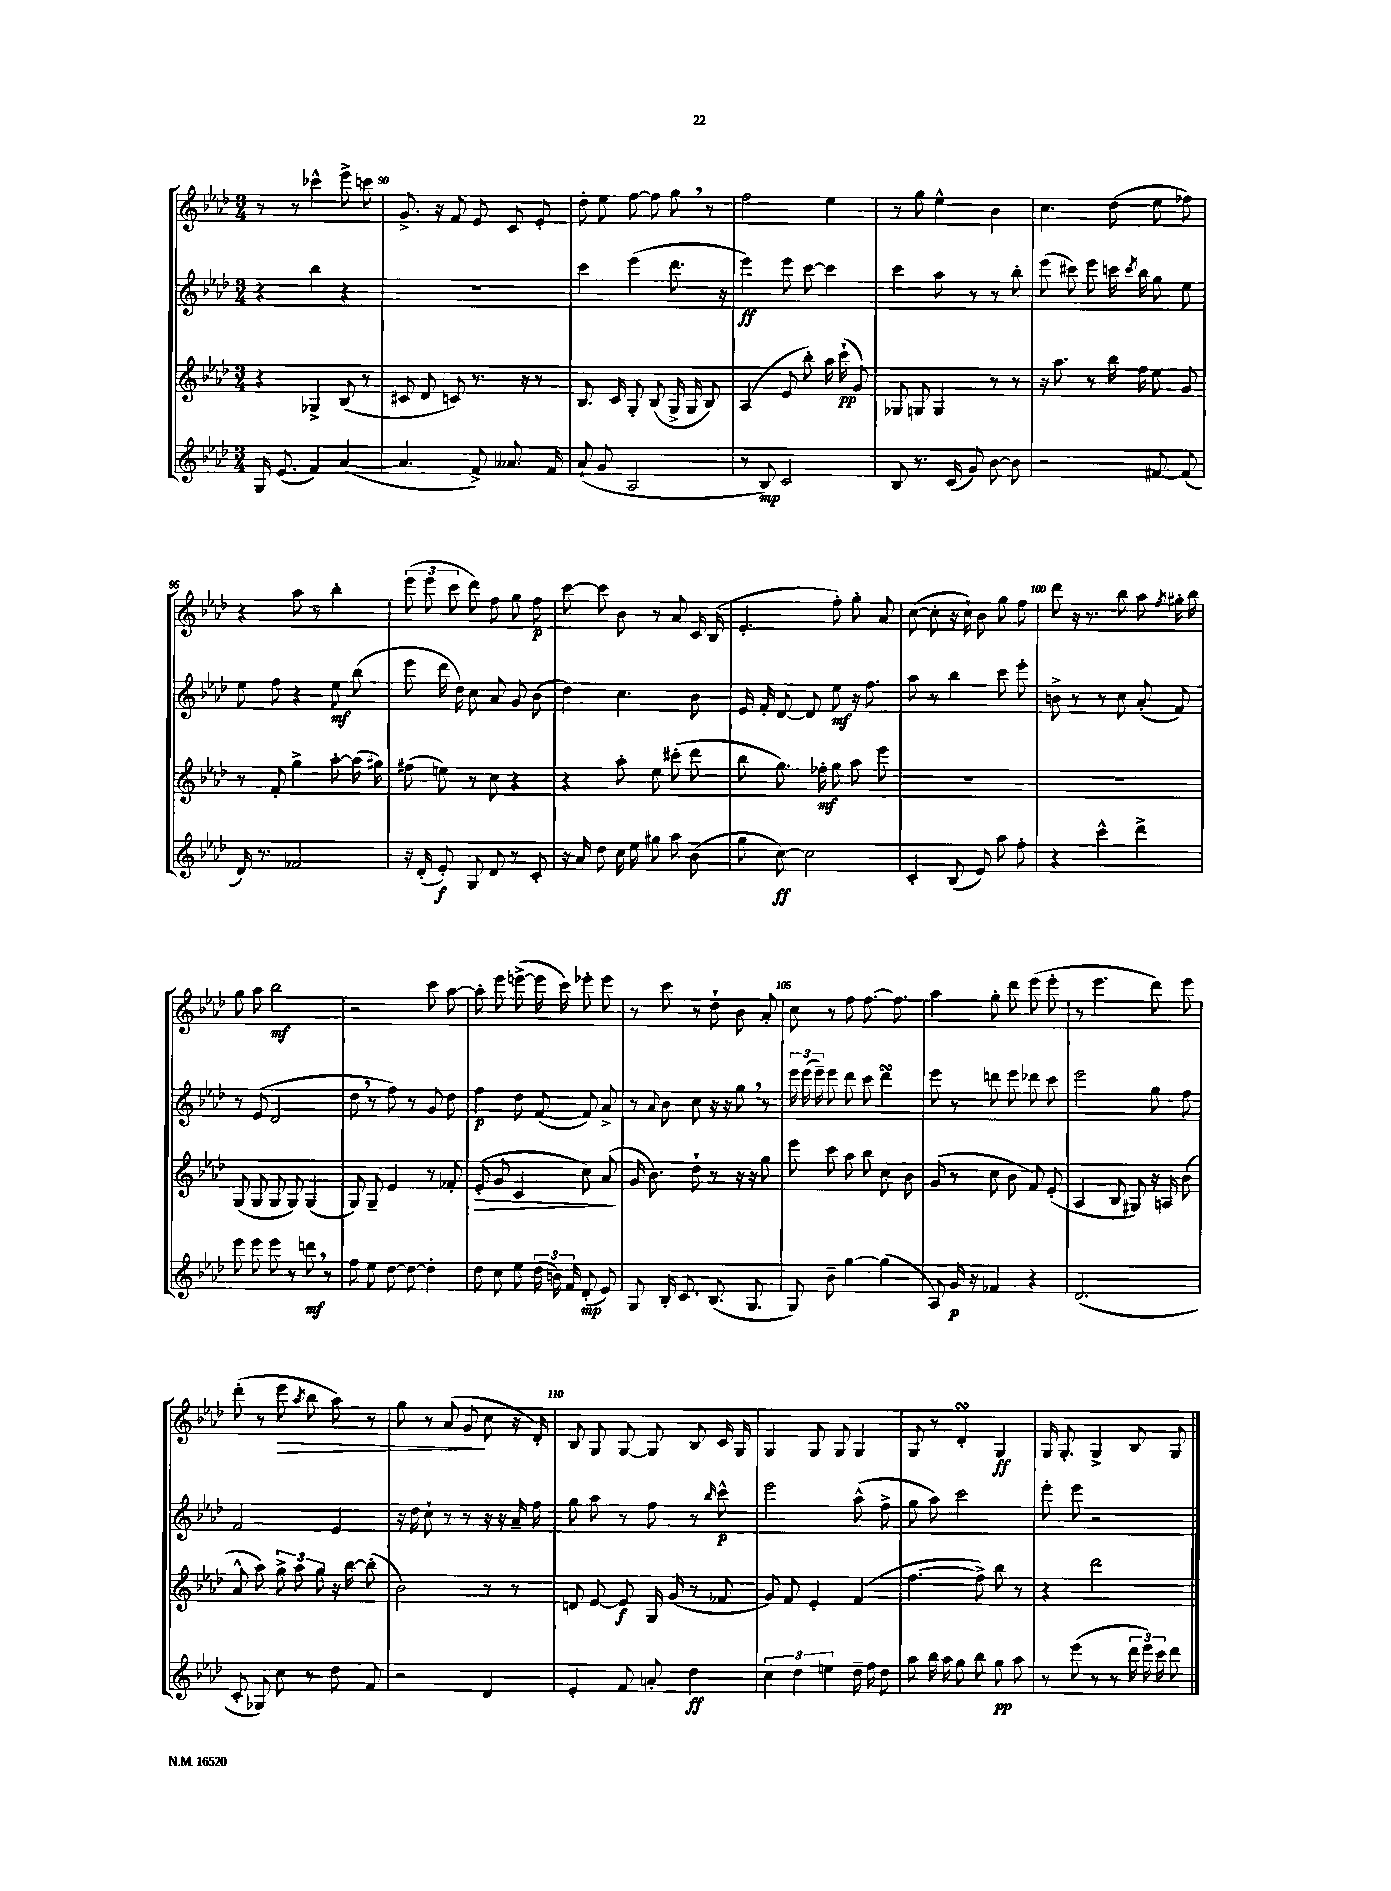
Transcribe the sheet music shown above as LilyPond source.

<<
\new StaffGroup <<
\new Staff = "s0" {
    \clef treble \key aes \major \numericTimeSignature \time 3/4
    \autoBeamOff r8 r8 ces'''4-^ ees'''8-> c'''8 |
    g'8.-> r16 f'8 ees'8 c'8 ees'8-. |
    des''8-. ees''8 f''8~ f''8 g''8 \breathe r8 |
    f''2 ees''4 |
    r8 g''8 ees''4-^ bes'4 |
    c''4. des''8( ees''8 fes''8) |
    r4 aes''8 r8 bes''4-. |
    \tuplet 3/2 { ees'''8( ees'''8 c'''8 } des'''8) f''8 g''8 f''8\p |
    c'''8~ c'''8 bes'8 r8 aes'8 c'16 bes16( |
    ees'4.-. f''8-.) g''8-. aes'8 |
    c''8~( c''8-. r16 c''16-!) bes'8 g''8 f''8 |
    des'''8 r16 r8. bes''8 aes''8 \acciaccatura { f''8 } gis''16-. bes''16 |
    g''8 aes''8 bes''2\mf |
    r2 c'''8 aes''8~ |
    aes''8-. ees'''8 e'''8~->( e'''16 c'''16) ees'''8-. ees'''8 |
    r8 c'''8 r8 des''8-! bes'8 aes'8-. |
    c''8 r8 f''8 f''8.~ f''8. |
    aes''4 g''8-. des'''8 ees'''8( ees'''8-. |
    r8 ees'''4. des'''8) ees'''8 |
    des'''8-.( r8 ees'''8\> \acciaccatura { aes''8 } bes''8 aes''8) r8 |
    g''8 r8 aes'8( g'8\! c''8 r16 des'16-.) |
    bes8 g8 g8~ g8 bes8 c'16 g16 |
    g4 g8 g8 g4 |
    g8 r8 des'4-.\turn g4\ff |
    g16 g8.-. g4-> bes8 g8 \bar "|." |
}
\new Staff = "s1" {
    \clef treble \key aes \major \numericTimeSignature \time 3/4
    \autoBeamOff r4 bes''4 r4 |
    R2. |
    c'''4 ees'''4( des'''8. r16 |
    ees'''4\ff) ees'''8 c'''8~ c'''4 |
    c'''4 aes''8 r8 r8 bes''8-. |
    ees'''8( cis'''8) ees'''8 c'''16 \acciaccatura { c'''8 } bes''16 g''8 ees''8 |
    ees''8 f''8 r4 ees''8\mf bes''8( |
    ees'''8 des'''16 des''16) c''8 aes'8 g'8 bes'8( |
    des''4) c''4. bes'8 |
    ees'16 f'16-. des'8~ des'8 ees''8\mf r16 f''8. |
    aes''8 r8 bes''4 c'''8 ees'''8-. |
    b'8-> r8 r8 c''8 aes'8-.( f'8) |
    r8 ees'8( des'2 |
    des''8 \breathe r8 f''8) r8 g'8 des''8 |
    f''4\p des''8 f'8~( f'8) aes'8-> |
    r8 \appoggiatura { aes'8 } bes'8 c''8 r16 r16 g''8 \breathe r8 |
    \tuplet 3/2 { ees'''16 ees'''16( ees'''16--) } ees'''8 des'''8 c'''8 des'''4\turn |
    ees'''8 r8 d'''8 ees'''8 des'''8 c'''8 |
    ees'''2 g''8 f''8 |
    f'2 ees'4 |
    r16 des''16 c''8-! r8 r8 r16 r16 aes'16-- f''16 |
    g''8 aes''8 r8 f''8 r8 \grace { bes''16 } c'''8-^\p |
    ees'''2 aes''8-^( f''8-> |
    g''8 aes''8) c'''2 |
    ees'''8-. ees'''8 r2 \bar "|." |
}
\new Staff = "s2" {
    \clef treble \key aes \major \numericTimeSignature \time 3/4
    \autoBeamOff r4 ges4-> bes8( r8 |
    cis'8 des'8 c'8) r8. r16 r8 |
    bes8. c'16 g8-. bes8( g16-> g16 bes8) |
    aes4( ees'8 bes''8-.) aes''16 c'''16-!\pp( g'8) |
    ges8 g8 g4 r8 r8 |
    r16 aes''8. r8 bes''16 f''16 ees''8 g'8 |
    r8 f'8-. g''4-> aes''8~-. aes''16( gis''16) |
    fis''8( e''8) r8 c''8 r4 |
    r4 aes''8-. ees''8 cis'''8-.( des'''8 |
    bes''8 g''8.) fes''16-.\mf g''8 aes''8 ees'''8 |
    R2. |
    R2. |
    g8( g8 g8 g8) g4( |
    g8) g8-- ees'4 r8 fes'8-. |
    ees'8-.\>( g'8 c'4 c''8) aes'8\!( |
    g'16 bes'8.) des''8-! r8 r16 r16 g''8 |
    ees'''8 c'''8 aes''8 bes''8 c''8 bes'8 |
    g'8( r8 c''8 bes'8 f'8) ees'8-.( |
    aes4 bes8 gis8) r16 a16 bes'8( |
    aes'8-^ aes''8) \tuplet 3/2 { g''8-> aes''8 g''8 } r16 bes''16~ bes''8-.( |
    bes'2) r8 r8 |
    d'8 ees'8~ ees'8\f g16 g'16( r8 fes'8 |
    g'8) f'8 ees'4-. f'4( |
    f''4.~ f''8->) bes''8 r8 |
    r4 des'''2 \bar "|." |
}
\new Staff = "s3" {
    \clef treble \key aes \major \numericTimeSignature \time 3/4
    \autoBeamOff g16 ees'8.( f'4) aes'4~( |
    aes'4. f'8->) aeses'8. f'16 |
    aes'8-!( g'8 aes2 |
    r8 bes8\mp) c'2 |
    bes8 r8. c'16( g'8) bes'8~ bes'8 |
    r2 fis'8~ fis'8( |
    des'16) r8. fes'2 |
    r16 des'16-.( ees'8-.\f) g8 des'8 r8 c'8-. |
    r16 aes'16 des''8 c''16 ees''16 gis''8 aes''8 bes'8( |
    g''8 c''8~\ff) c''2 |
    c'4-. bes8( ees'8) aes''8 f''8-. |
    r4 c'''4-^ des'''4-> |
    ees'''8 ees'''8 ees'''8 r8 d'''8\mf \breathe r8 |
    f''8 ees''8 des''8~ des''8~ des''4-. |
    des''8 c''8 ees''8 \tuplet 3/2 { des''16( b'16) f'16 } des'8-.\mp( ees'8) |
    g8 bes16-. c'8. bes8.( g8. |
    g8) bes'8-- g''4~ g''4( |
    aes8) g'16\p r16 fes'4 r4 |
    des'2.( |
    c'8-. ges8) c''8 r8 des''8 f'8 |
    r2 des'4 |
    ees'4-. f'8 a'8-. des''4\ff |
    \tuplet 3/2 { c''4 des''4 e''4 } des''16-- f''16 des''8 |
    aes''8 bes''16 aes''16 g''8 bes''8 g''8\pp aes''8 |
    r8 ees'''8( r8 r8 \tuplet 3/2 { des'''16 ees'''16) c'''16 } des'''8 \bar "|." |
}
>>
>>
\layout { \context { \Score currentBarNumber = #89 \override BarNumber.break-visibility = ##(#f #t #t) barNumberVisibility = #(every-nth-bar-number-visible 5) } }
